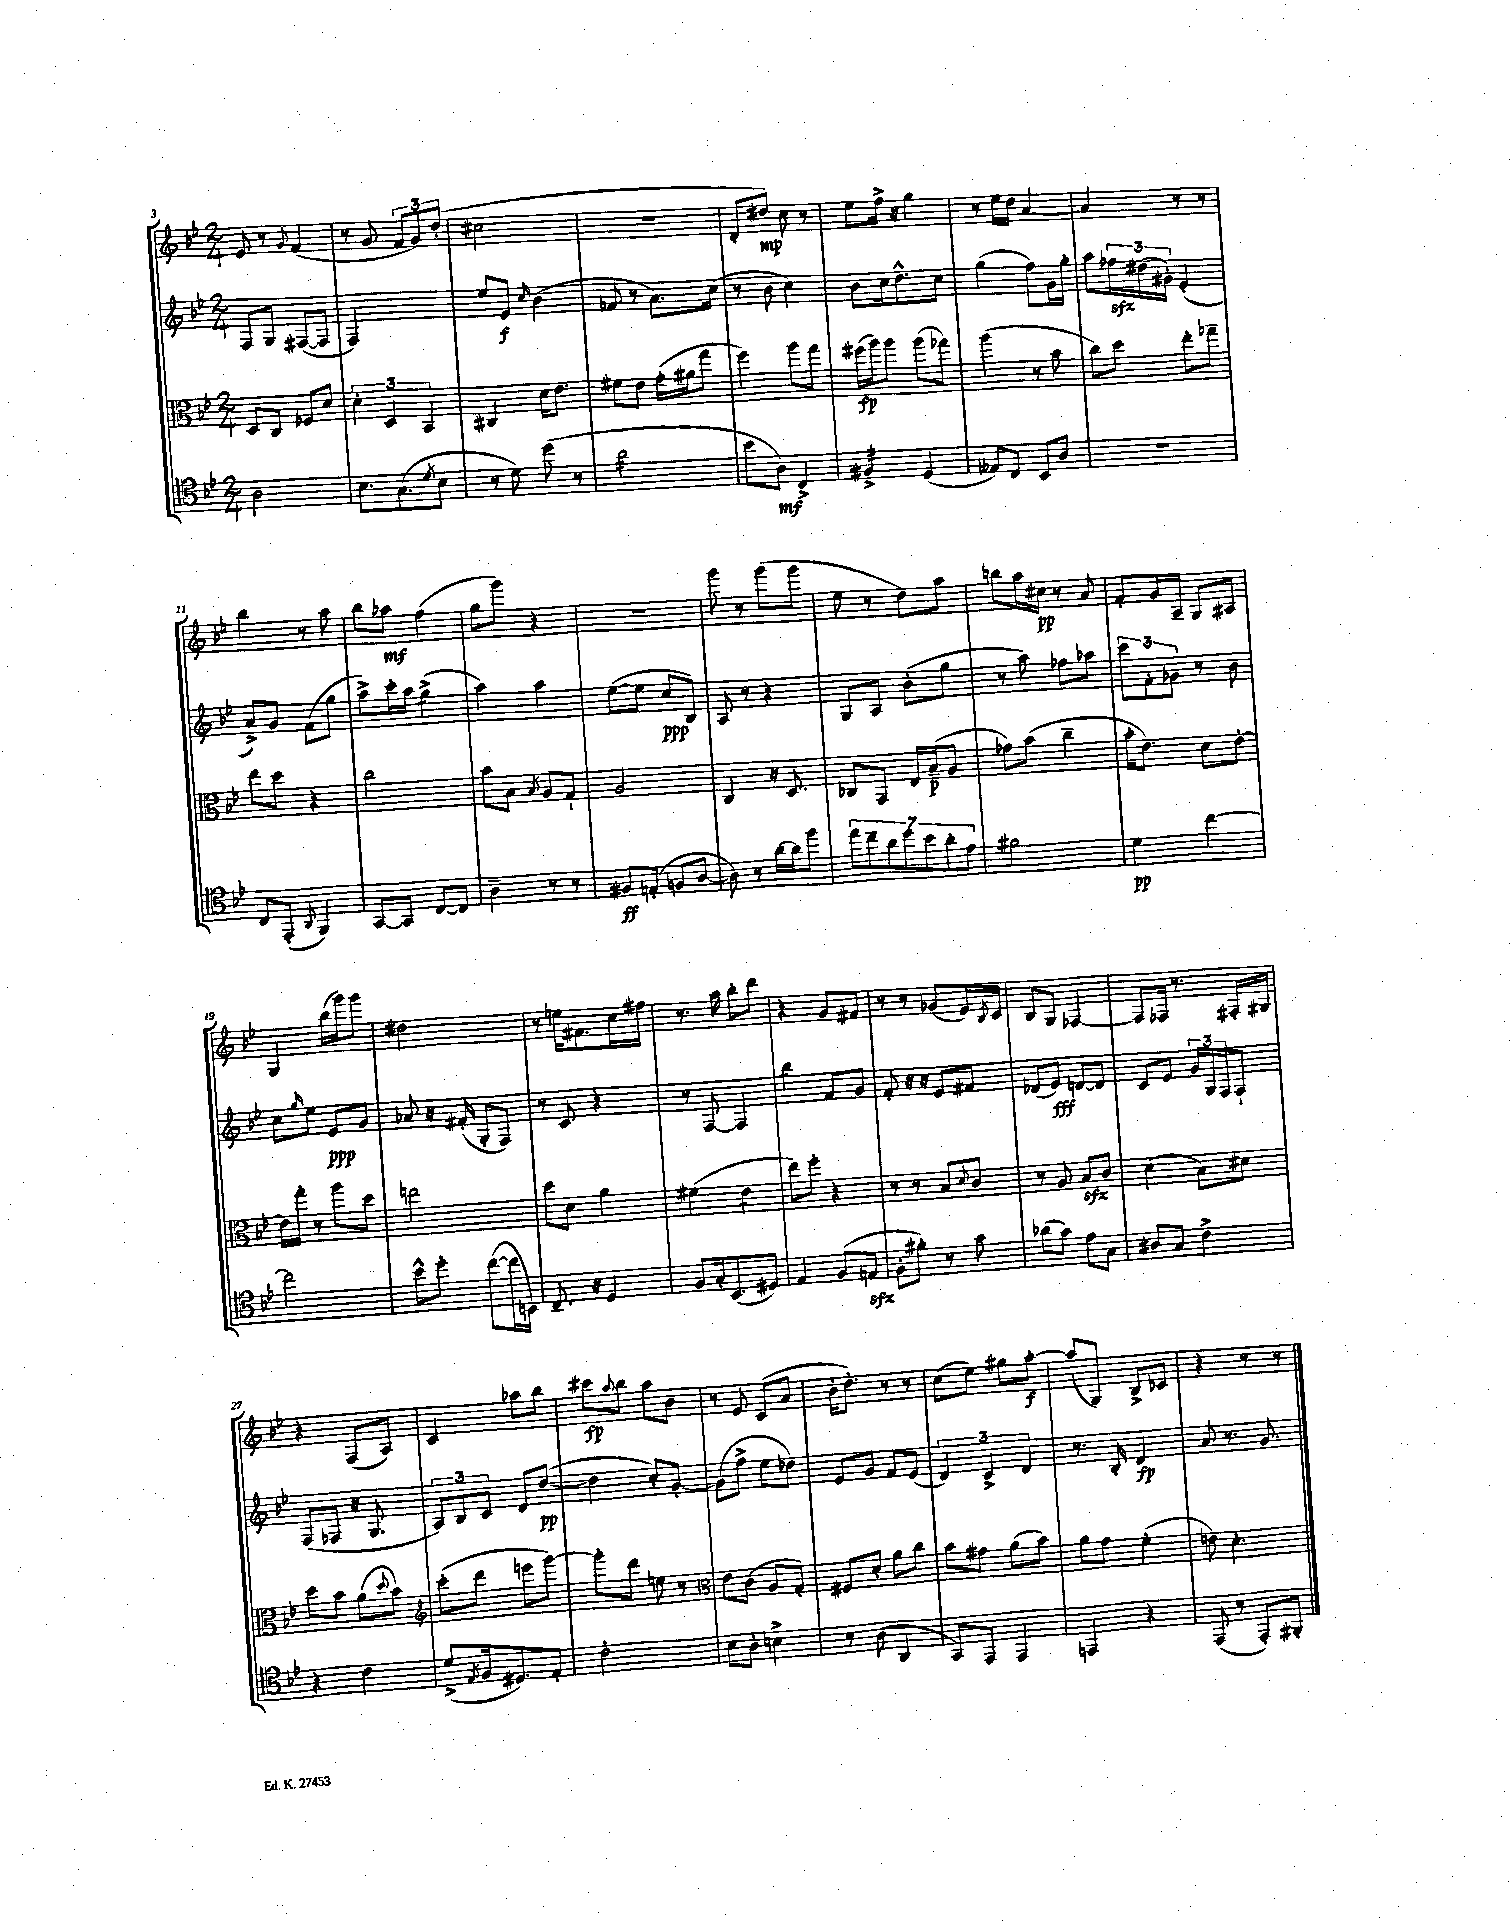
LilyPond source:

<<
\new StaffGroup <<
\new Staff = "s0" {
    \clef treble \key bes \major \numericTimeSignature \time 2/4
    ees'8 r8 \appoggiatura { g'8 } f'4( |
    r8 g'8 \tuplet 3/2 { f'8 g'8) d''8-.( } |
    cis''2 |
    R2 |
    d'8-. dis''8\mp) c''8 r8 |
    ees''8 f''16-> r16 g''4 |
    r8 ees''16 d''16 a'4~ |
    a'4 r8 r8 |
    bes''4 r8 a''8 |
    bes''8 aes''8\mf f''4( |
    g''8 g'''8) r4 |
    r2 |
    g'''8 r8 g'''8( g'''8 |
    ees''8 r8 d''8) a''8 |
    b''8 a''16 cis''16\pp r8 a'8 |
    f'8-. g'16 a16-- g8 ais8 |
    g4 bes''16( g'''16) g'''8 |
    dis''2 |
    r8 e''16 fis'8. c''16 fis''16 |
    r8. a''16 bes''8-. d'''8 |
    r4 g'8 fis'8 |
    r8 r8 ges'8( ees'16) \acciaccatura { bes8 } c'16 |
    bes8 g8 fes4~ |
    fes8 fes16 r8. fis16-. gis16 |
    r4 f8( a8) |
    c'4 aes''8 bes''8 |
    cis'''8\fp \appoggiatura { a''8 } bes''8 a''8 bes'8 |
    r8 ees'8 c'8( a'8 |
    bes'16-. d''8.-.) r8 r8 |
    c''8( ees''8) gis''8 a''8~-.\f |
    a''8( g8) bes8-> ces'8 |
    r4 r8 r8 \bar "|." |
}
\new Staff = "s1" {
    \clef treble \key bes \major \numericTimeSignature \time 2/4
    f8 g8 fis8~( fis8 |
    f2) |
    ees''8 ees'8\f \grace { c''16 } bes'4( |
    fes'8 r8 a'8.) c''16( |
    r8 bes'8 c''4) |
    bes'8 c''16 d''8.-^ c''8 |
    g''4( f''8) g'16 g''16-. |
    a''8 \tuplet 3/2 { fes''16\sfz dis''16( gis'16-.) } ees'4-.( |
    a'8->) g'8 f'8( g''8 |
    a''8->) c'''16-. a''16 g''4:8->( |
    a''4) a''4 |
    ees''8~( ees''8 c''8\ppp bes8) |
    a8 r8 r4 |
    g8 a8 bes'8-.( g''8 |
    r8 a''8) fes''8 aes''8 |
    \tuplet 3/2 { c'''8 f'8-. ges'8 } r8 bes'8 |
    c''8 \grace { g''16 } ees''8 ees'8\ppp g'8 |
    aes'8 r16 fis'16-.( g8-. f8) |
    r8 c'8 r4 |
    r8 f8~ f4 |
    bes''4:8 f'8 g'8 |
    f'8-. r16 r16 ees'8 fis'8 |
    des'8( ees'8\fff) d'8~ d'8 |
    c'8 ees'8 \tuplet 3/2 { g'16 g16 f16 } f8-! |
    f8( fes8 r16 g8. |
    \tuplet 3/2 { a8) bes8 c'8 } d'8 d''8~\pp( |
    d''4 c''8-.) g'8~-. |
    g'8( f''8-> ees''8 des''8) |
    ees'8 g'8 f'8 ees'8( |
    \tuplet 3/2 { d'4) c'4-> d'4 } |
    r8. bes16-. d'4\fp |
    a'8 r8. g'8. \bar "|." |
}
\new Staff = "s2" {
    \clef alto \key bes \major \numericTimeSignature \time 2/4
    d8 c8 fes8 d'8 |
    \tuplet 3/2 { d'4-. d4 bes,4 } |
    cis4 d'16 ees'8. |
    fis'8 ees'8 g'16-.( ais'16 g''8 |
    f''4) a''8 g''8 |
    fis''16\fp( a''16) a''8 a''8( ges''8) |
    a''4( r8 bes'8 |
    c''8) d''8 ees''8-. ges''8-- |
    ees''8 d''8 r4 |
    c''2 |
    bes'8 bes8 \acciaccatura { bes8 } a8 g8-! |
    a2 |
    c4 r16 d8. |
    ces8 g,8 ees16 bes16--\p( a8 |
    ges'8) bes'8( c''4-- |
    bes'16-. ees'8.) d'8 ees'8~-. |
    ees'16 g''16-. r8 a''8 d''8 |
    e''2 |
    d''8 d'8 a'4 |
    fis'4( ees'4:8 |
    ees''8) f''8-. r4 |
    r8 r8 bes8 \appoggiatura { d'8 } c'8 |
    r8 a8 bes8\sfz c'8 |
    d'4( bes8) dis'8 |
    d''8 bes'8 a'8( \appoggiatura { d''8 } bes'8) |
    \clef treble c'''8-.( d'''8 e'''8 g'''8~) |
    g'''8-. d'''8 e''8 r8 |
    \clef alto ees'8 c'8( a8 g8-.) |
    fis8 d'8-. a'8 c''8 |
    bes'8 gis'8 a'8( bes'8) |
    a'8 g'8 f'4-.( |
    e'8) d'4.-. \bar "|." |
}
\new Staff = "s3" {
    \clef tenor \key bes \major \numericTimeSignature \time 2/4
    a2 |
    bes8. g8.( \acciaccatura { d'8 } bes8 |
    r8 d'8) d''8( r8 |
    a'2:16 |
    bes'8 a8\mf) c4-> |
    fis4:32-> d4( |
    eeses8) c8 bes,8 a8 |
    r2 |
    c8 ees,8-.( \appoggiatura { a,8 } f,4) |
    g,8~ g,8 c8~ c8 |
    a4-- r8 r8 |
    fis8\ff e8-.( f8 a8~ |
    a8) r8 a'16~ a'16 f''8 |
    \tuplet 7/4 { ees''8 c''8-- a'8 d''8 bes'8 a'8-. ees'8 } |
    fis'2 |
    d'4\pp c''4~ |
    c''2 |
    bes'8-^ d''8-. c''8~( c''16 b,16) |
    c8.-- r16 d4 |
    f8 g16-. bes,8.( dis8) |
    ees4 f8( e8\sfz |
    f8-. fis'8-.) r8 g'8 |
    aes'8( g'8) ees'8 g8 |
    ais8 g8 c'4-> |
    r4 c'4 |
    d'8->( \acciaccatura { ees8 } f16 dis8.) ees8-. |
    c'2-. |
    bes8 a8-. b4-> |
    r8 a8( a,4 |
    g,8) ees,8 ees,4 |
    e,4 r4 |
    ees,8( r8 ees,8-.) fis,8-. \bar "|." |
}
>>
>>
\layout { \context { \Score currentBarNumber = #3 } }
